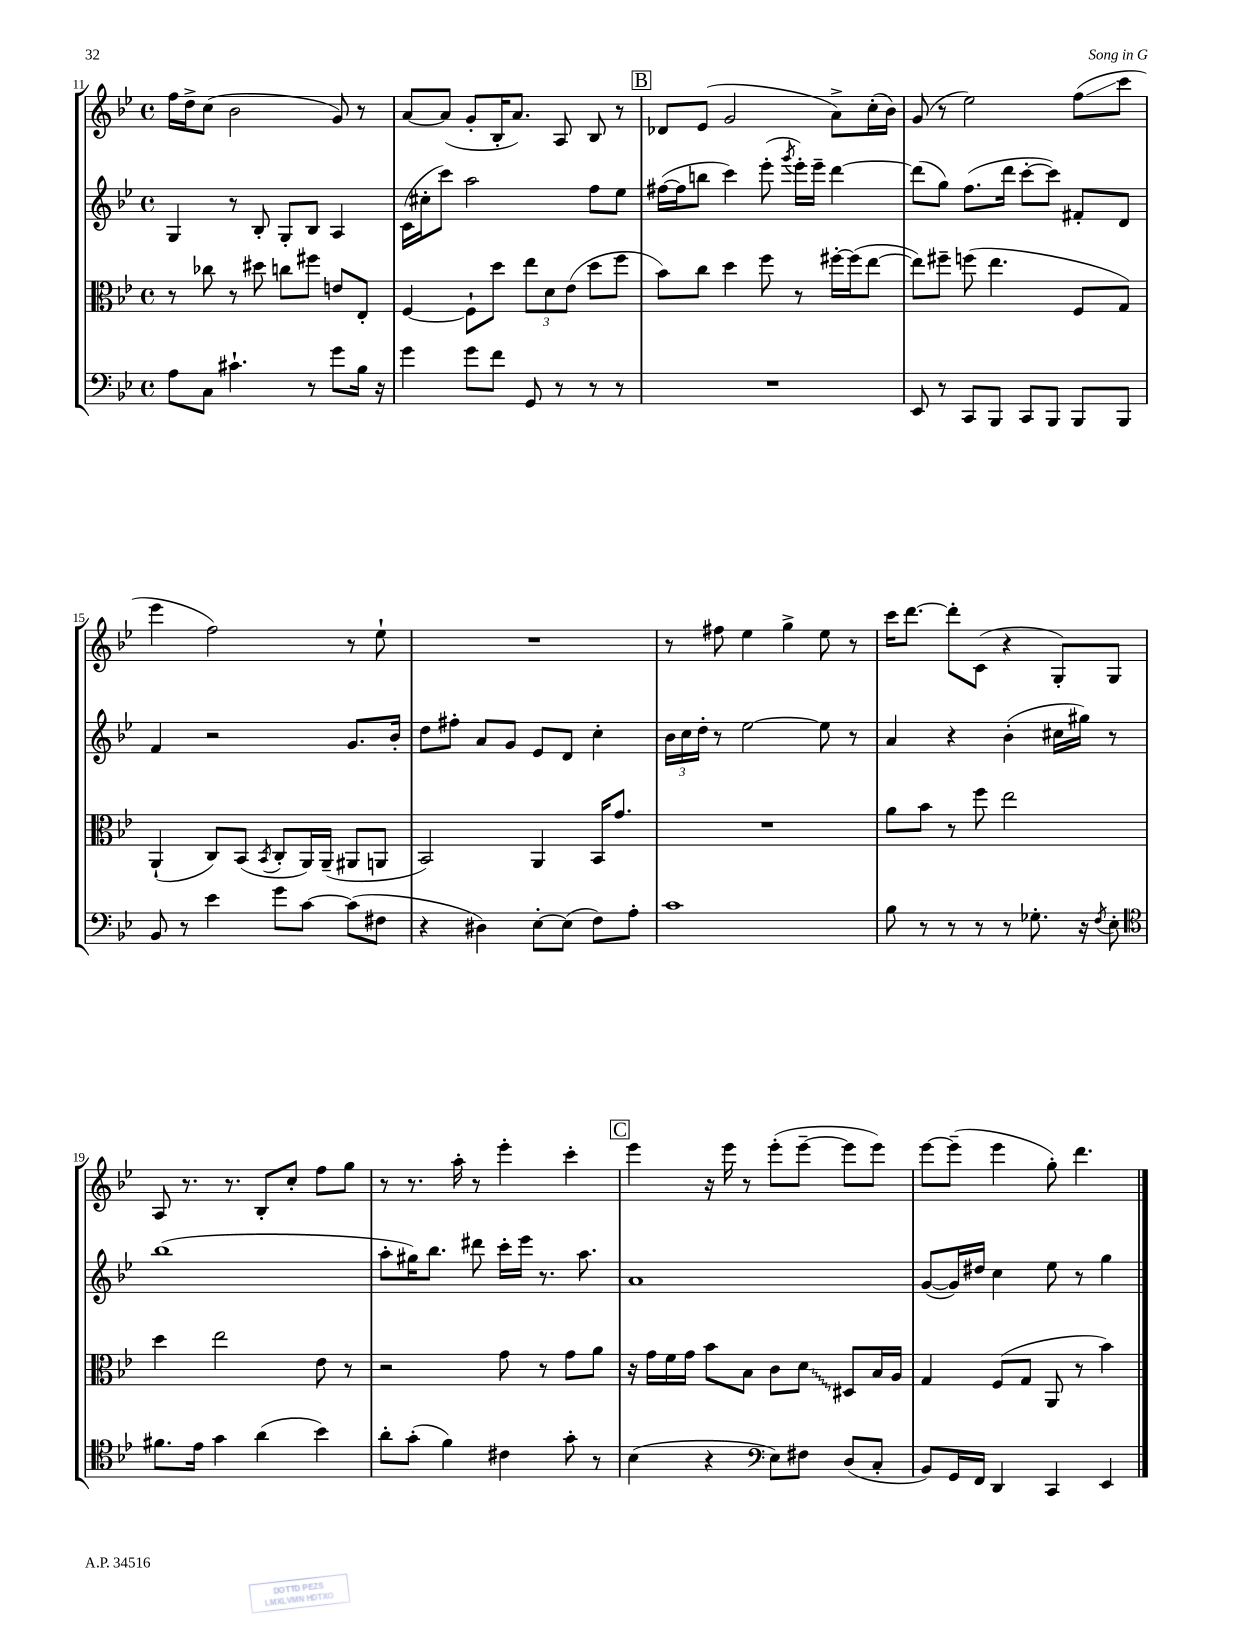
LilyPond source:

<<
\new StaffGroup <<
\new Staff = "s0" {
    \clef treble \key bes \major \defaultTimeSignature \time 4/4
    \autoBeamOff f''16[ d''16-> c''8]( bes'2 g'8) r8 |
    a'8[~ a'8]( g'8[-. bes16-. a'8.]) a8 bes8 r8 |
    \mark \markup { \box "B" } des'8[ ees'8]( g'2 a'8[->) c''16-.( bes'16]) |
    g'8( r8 ees''2) f''8[\glissando( c'''8] |
    ees'''4 f''2) r8 ees''8-! |
    R1 |
    r8 fis''8 ees''4 g''4-> ees''8 r8 |
    c'''16[ d'''8.]~ d'''8[-. c'8]( r4 g8[-.) g8] |
    a8 r8. r8. bes8[-. c''8]-. f''8[ g''8] |
    r8 r8. a''16-. r8 ees'''4-. c'''4-. |
    \mark \markup { \box "C" } ees'''4 r16 ees'''16 r8 ees'''8[-.( ees'''8]~-- ees'''8[ ees'''8]) |
    ees'''8[~ ees'''8]--( ees'''4 g''8-.) d'''4. \bar "|." |
}
\new Staff = "s1" {
    \clef treble \key bes \major \defaultTimeSignature \time 4/4
    \autoBeamOff g4 r8 bes8-. g8[-. bes8] a4 |
    c'16[( cis''16-. c'''8]) a''2 f''8[ ees''8] |
    \mark \markup { \box "B" } fis''16[~( fis''16 b''8] c'''4) ees'''8-.( \acciaccatura { g'''8 } ees'''16[-.) ees'''16]-- d'''4~ |
    d'''8[( g''8]) f''8.[( d'''16] c'''8[~-. c'''8]) fis'8[-. d'8] |
    f'4 r2 g'8.[ bes'16]-. |
    d''8[ fis''8]-. a'8[ g'8] ees'8[ d'8] c''4-. |
    \tuplet 3/2 { bes'16[ c''16 d''16]-. } r8 ees''2~ ees''8 r8 |
    a'4 r4 bes'4-.( cis''16[ gis''16]) r8 |
    bes''1( |
    a''8[-. gis''16) bes''8.] dis'''8 c'''16[-. ees'''16] r8. a''8. |
    \mark \markup { \box "C" } a'1 |
    g'8[~( g'16) dis''16] c''4 ees''8 r8 g''4 \bar "|." |
}
\new Staff = "s2" {
    \clef alto \key bes \major \defaultTimeSignature \time 4/4
    \autoBeamOff r8 ces''8 r8 dis''8 c''8[ fis''8] e'8[ ees8]-. |
    f4~ f8[-! d''8] \tuplet 3/2 { ees''8[ d'8 ees'8]( } d''8[ f''8] |
    \mark \markup { \box "B" } bes'8[) c''8] d''4 f''8 r8 fis''16[~-. fis''16( ees''8]~ |
    ees''8[) fis''8]-- f''8( ees''4. f8[ g8]) |
    a,4-!( c8[) bes,8]( \acciaccatura { bes,8 } c8[-. a,16) a,16]--( ais,8[ a,8] |
    bes,2) a,4 bes,16[ g'8.] |
    R1 |
    a'8[ bes'8] r8 f''8 ees''2 |
    d''4 ees''2 ees'8 r8 |
    r2 g'8 r8 g'8[ a'8] |
    \mark \markup { \box "C" } r16 g'16[ f'16 g'16] bes'8[ bes8] c'8[ \once \override Glissando.style = #'zigzag d'8]\glissando dis8[ bes16 a16] |
    g4 f8[( g8] a,8 r8 bes'4) \bar "|." |
}
\new Staff = "s3" {
    \clef bass \key bes \major \defaultTimeSignature \time 4/4
    \autoBeamOff a8[ c8] cis'4.-! r8 g'8[ bes16] r16 |
    g'4 g'8[ f'8] g,8 r8 r8 r8 |
    \mark \markup { \box "B" } R1 |
    ees,8 r8 c,8[ bes,,8] c,8[ bes,,8] bes,,8[ bes,,8] |
    bes,8 r8 ees'4 g'8[ c'8]~ c'8[( fis8] |
    r4 dis4) ees8[~-. ees8]( f8[) a8]-. |
    c'1 |
    bes8 r8 r8 r8 r8 ges8.-. r16 \acciaccatura { f8 } ees8-. |
    \clef tenor fis'8.[ ees'16] g'4 a'4( bes'4) |
    a'8[-. g'8]-.( f'4) cis'4 g'8-. r8 |
    \mark \markup { \box "C" } bes4( r4 \clef bass ees8[) fis8] d8[( c8]-. |
    bes,8[) g,16 f,16] d,4 c,4 ees,4 \bar "|." |
}
>>
>>
\layout { \context { \Score currentBarNumber = #11 } }
